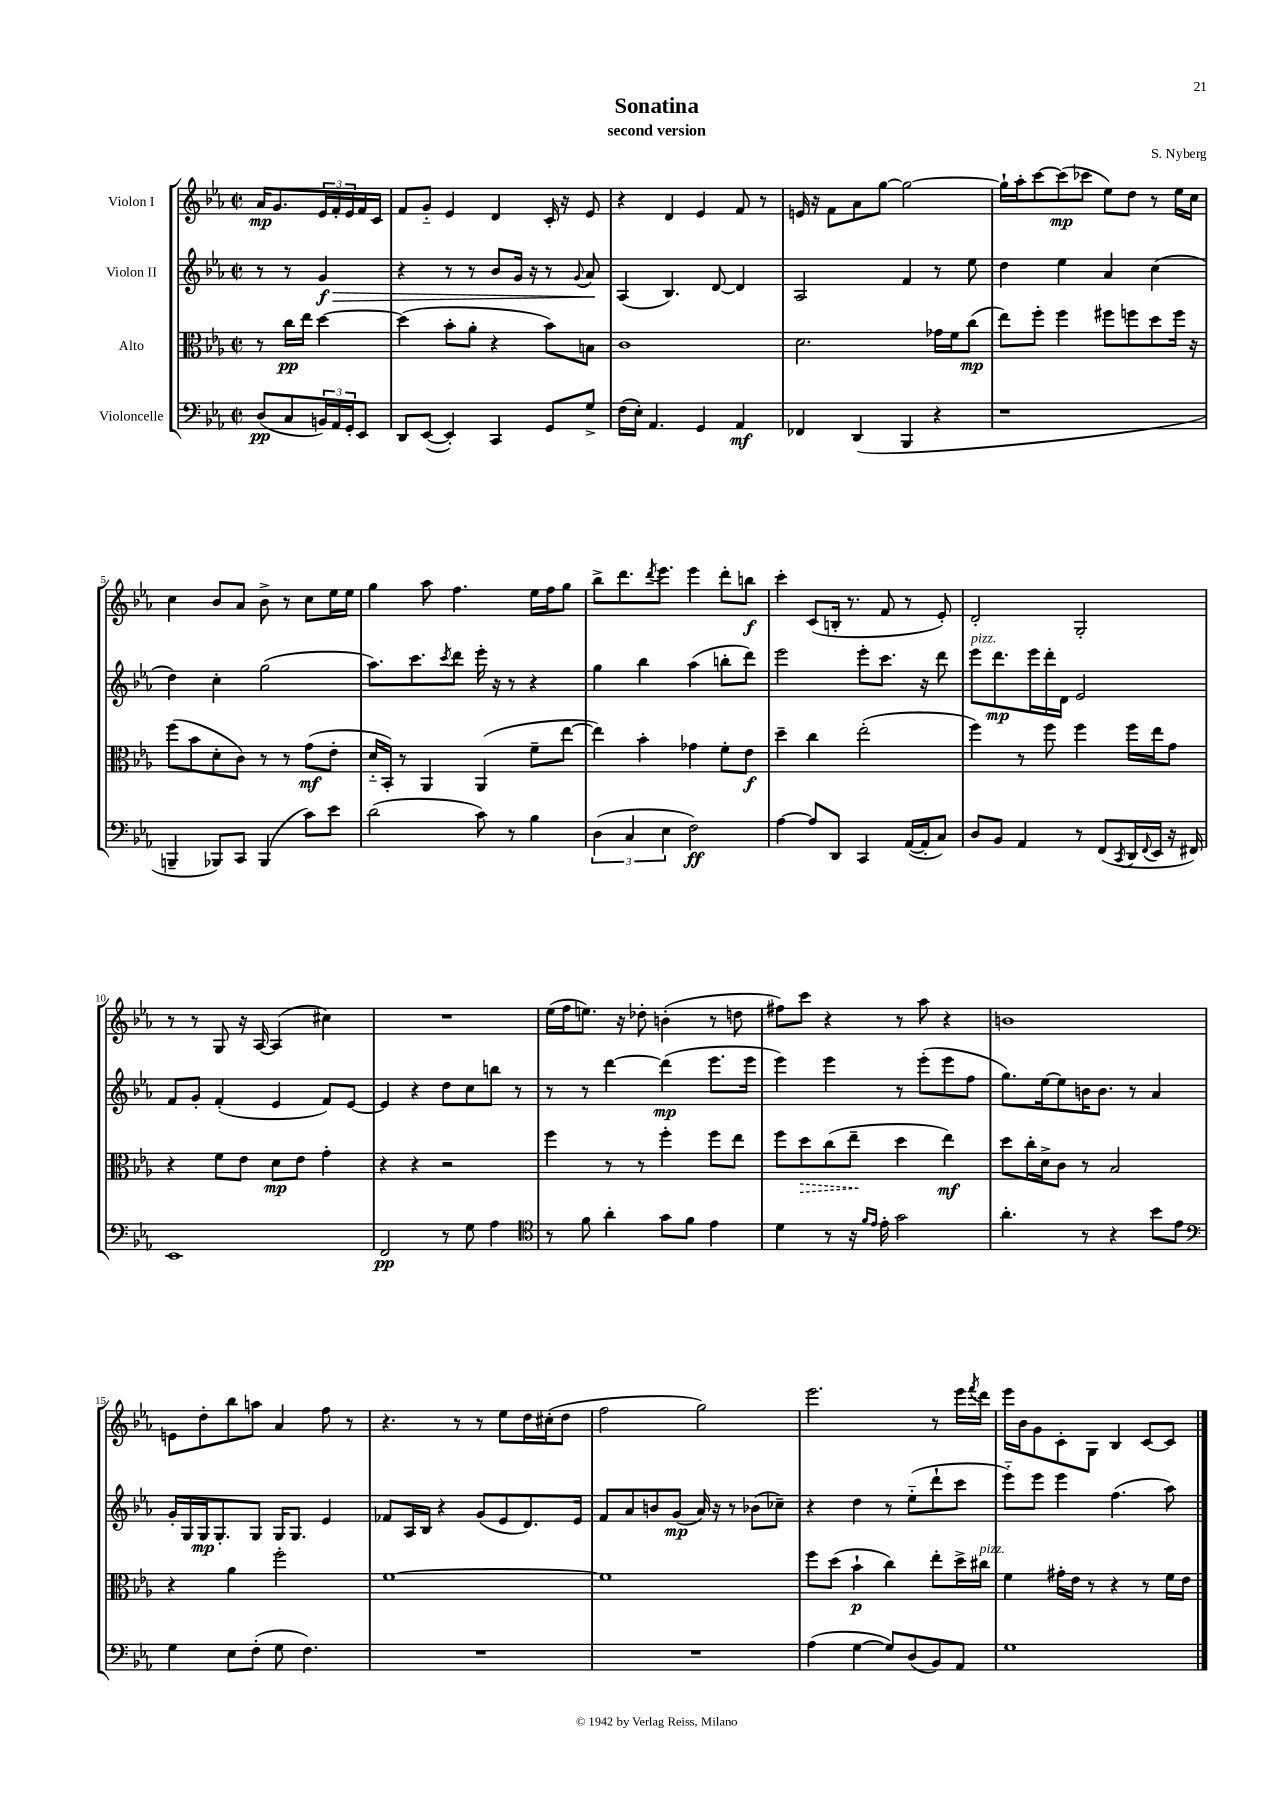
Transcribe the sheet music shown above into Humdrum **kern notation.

**kern	**dynam	**kern	**dynam	**kern	**dynam	**kern	**dynam
*part4	*part4	*part3	*part3	*part2	*part2	*part1	*part1
*staff4	*staff4	*staff3	*staff3	*staff2	*staff2	*staff1	*staff1
*I"Violoncelle	*	*I"Alto	*	*I"Violon II	*	*I"Violon I	*
*clefF4	*	*clefC3	*	*clefG2	*	*clefG2	*
*k[b-e-a-]	*	*k[b-e-a-]	*	*k[b-e-a-]	*	*k[b-e-a-]	*
*M2/2	*	*M2/2	*	*M2/2	*	*M2/2	*
*met(c|)	*	*met(c|)	*	*met(c|)	*	*met(c|)	*
=	=	=	=	=	=	=	=
(8D/L	pp	8r	.	8r	.	16a-/KL	mp
.	.	.	.	.	.	8.g/	.
8C/	.	16cc\LL	pp	8r	.	.	.
.	.	16ee-\JJ	.	.	.	.	.
!	!	!	!	!	!LO:HP:b	!	!
24BBn/L)	.	[4dd\	.	4g/	> f	24e-/L	.
24AA-/	.	.	.	.	.	24f'/	.
24GG'/J	.	.	.	.	.	24e-/	.
8EE-/J	.	.	.	.	.	16f/	.
.	.	.	.	.	.	16c/JJ	.
=1	=1	=1	=1	=1	=1	=1	=1
8DD/L	.	(4dd\]	.	4r	.	8f/L	.
([8EE-/J	.	.	.	.	.	8g/J	.
4EE-'/])	.	8b-'\L	.	8r	.	4e-/	.
.	.	8a-'\J	.	8r	.	.	.
4CC/	.	4r	.	8b-/L	.	4d/	.
.	.	.	.	16g/Jk	.	.	.
.	.	.	.	16r	.	.	.
8GG/L	.	8b-\L)	.	8r	.	16c'/	.
.	.	.	.	.	.	16r	.
.	.	.	.	8qqg/	.	.	.
8G^/J	.	8Bn\J	.	8a-/	.	8e-/	.
.	.	.	.	.	]	.	.
=2	=2	=2	=2	=2	=2	=2	=2
(16F\LL	.	1c	.	(4A-/	.	4r	.
16E-'\JJ)	.	.	.	.	.	.	.
4.AA-/	.	.	.	.	.	.	.
.	.	.	.	4.B-/)	.	4d/	.
4GG/	.	.	.	.	.	4e-/	.
.	.	.	.	[8d/	.	.	.
4AA-/	mf	.	.	4d/]	.	8f/	.
.	.	.	.	.	.	8r	.
=3	=3	=3	=3	=3	=3	=3	=3
4FF-X/	.	2.d\	.	2A-/	.	16en/	.
.	.	.	.	.	.	16r	.
.	.	.	.	.	.	8f\L	.
(4DD/	.	.	.	.	.	8a-\	.
.	.	.	.	.	.	[8gg\J	.
4BBB-/	.	.	.	4f/	.	2gg\_	.
4r	.	16g-X\LL	.	8r	.	.	.
.	.	16f\J	.	.	.	.	.
.	.	(8cc\J	mp	8ee-\	.	.	.
=4	=4	=4	=4	=4	=4	=4	=4
1r	.	8ee-\L)	.	4dd\	.	16gg`\LL]	.
.	.	.	.	.	.	16aa-'\J	.
.	.	8ff'\J	.	.	.	[8ccc\	.
.	.	4ff\	.	4ee-\	.	(8ccc\]	mp
.	.	.	.	.	.	8ccc-X\J	.
.	.	8ff#X\L	.	4a-/	.	8ee-\L)	.
.	.	8ffn\	.	.	.	8dd\J	.
.	.	8dd\	.	(4cc\	.	8r	.
.	.	16ff\Jk	.	.	.	16ee-\LL	.
.	.	16r	.	.	.	16cc\JJ	.
!!LO:LB:g=z
=5	=5	=5	=5	=5	=5	=5	=5
4BBBn~/	.	(8ff\L	.	4dd\)	.	4cc\	.
.	.	8b-\	.	.	.	.	.
8BBB-X/L)	.	8d'\	.	4cc'\	.	8b-/L	.
8CC/J	.	8c\J)	.	.	.	8a-/J	.
(4BBB-/	.	8r	.	(2gg\	.	8b-^\	.
.	.	8r	.	.	.	8r	.
8c\L)	.	(8g\L	mf	.	.	8cc\L	.
8e-\J	.	8e-'\J	.	.	.	16ee-\L	.
.	.	.	.	.	.	16ee-\JJ	.
=6	=6	=6	=6	=6	=6	=6	=6
(2d\	.	16d/LL	.	8.aa-\L)	.	4gg\	.
.	.	16BB-'/JJ)	.	.	.	.	.
.	.	8r	.	.	.	.	.
.	.	.	.	8.ccc\	.	.	.
.	.	4AA-/	.	.	.	8aa-\	.
.	.	.	.	8qccc/	.	.	.
.	.	.	.	8ddd\J	.	4.ff\	.
8c\)	.	(4AA-/	.	16eee-'\	.	.	.
.	.	.	.	16r	.	.	.
8r	.	.	.	8r	.	.	.
4B-\	.	8f~\L	.	4r	.	16ee-\LL	.
.	.	.	.	.	.	16ff\J	.
.	.	[8ee-\J	.	.	.	8gg\J	.
=7	=7	=7	=7	=7	=7	=7	=7
(6D\	.	4ee-\])	.	4gg\	.	8bb-^\L	.
.	.	.	.	.	.	8.ddd\	.
6C/	.	.	.	.	.	.	.
.	.	4b-'\	.	4bb-\	.	.	.
.	.	.	.	.	.	8qddd/	.
.	.	.	.	.	.	8.eee-\J	.
6E-\	.	.	.	.	.	.	.
2F\)	ff	4g-X\	.	(4aa-\	.	4eee-\	.
.	.	8f'\L	.	8bbn'\L	.	8ddd'\L	.
.	.	8e-\J	f	8ddd\J)	.	8bbn\J	f
=8	=8	=8	=8	=8	=8	=8	=8
[4A-\	.	4dd~\	.	2eee-\	.	4ccc'\	.
8A-/L]	.	4cc\	.	.	.	(8c/L	.
8DD/J	.	.	.	.	.	16Bn'/Jk	.
.	.	.	.	.	.	8.r	.
4CC/	.	(2ee-'\	.	8eee-'\L	.	.	.
.	.	.	.	8.ccc\J	.	8f/	.
([16AA-/LL	.	.	.	.	.	8r	.
16AA-'/J]	.	.	.	16r	.	.	.
8C/J)	.	.	.	8ddd\	.	8e-'/)	.
=9	=9	=9	=9	=9	=9	=9	=9
!	!	!	!	!LO:TX:a:i:t=pizz.	!	!	!
8D/L	.	4ff\)	.	8eee-\L	.	2d'/	.
8BB-/J	.	.	.	8.ddd\	mp	.	.
4AA-/	.	8r	.	.	.	.	.
.	.	.	.	16eee-\L	.	.	.
.	.	8ff\	.	16ddd'\	.	.	.
.	.	.	.	16d\JJ	.	.	.
8r	.	4ff\	.	2e-/	.	2G'/	.
(8FF/L	.	.	.	.	.	.	.
8qCC/	.	.	.	.	.	.	.
16DD/L	.	16ff\LL	.	.	.	.	.
8qqFF/	.	.	.	.	.	.	.
16EE-/JJ	.	16ee-\J	.	.	.	.	.
16r	.	8g\J	.	.	.	.	.
16FF#X/)	.	.	.	.	.	.	.
!!LO:LB:g=z
=10	=10	=10	=10	=10	=10	=10	=10
1EE-	.	4r	.	8f/L	.	8r	.
.	.	.	.	8g'/J	.	8r	.
.	.	8f\L	.	(4f'/	.	8G/	.
.	.	8e-\J	.	.	.	16r	.
.	.	.	.	.	.	[16A-/	.
.	.	8d\L	mp	4e-/	.	(4A-/]	.
.	.	8e-\J	.	.	.	.	.
.	.	4g'\	.	8f/L)	.	4cc#X\)	.
.	.	.	.	[8e-/J	.	.	.
=11	=11	=11	=11	=11	=11	=11	=11
2FF/	pp	4r	.	4e-/]	.	1r	.
.	.	4r	.	4r	.	.	.
8r	.	2r	.	8dd\L	.	.	.
8G\	.	.	.	8cc\	.	.	.
4A-\	.	.	.	8bbn\J	.	.	.
.	.	.	.	8r	.	.	.
=12	=12	=12	=12	=12	=12	=12	=12
*clefC4	*	*	*	*	*	*	*
8r	.	4ff\	.	8r	.	(16ee-\LL	.
.	.	.	.	.	.	16ff\J	.
8f\	.	.	.	8r	.	8.een\J)	.
4a-'\	.	8r	.	[4ddd\	.	.	.
.	.	.	.	.	.	16r	.
.	.	8r	.	.	.	8dd-X'\	.
8g\L	.	4ff'\	.	(4ddd\]	mp	(4bn'\	.
8f\J	.	.	.	.	.	.	.
4e-\	.	8ff\L	.	8.eee-\L	.	8r	.
.	.	8ee-\J	.	.	.	8ddn\	.
.	.	.	.	16eee-\Jk	.	.	.
=13	=13	=13	=13	=13	=13	=13	=13
4d\	.	8ff\L	.	4eee-\)	.	8ff#X\L)	.
!	!	!	!LO:HP:b	!	!	!	!
.	.	8dd\	>	.	.	8ccc\J	.
8r	.	(8cc\	.	4eee-\	.	4r	.
16r	.	8ee-~\J	.	.	.	.	.
16qqf/LL	.	.	.	.	.	.	.
16qqe-/JJ	.	.	.	.	.	.	.
16e-'\	.	.	.	.	.	.	.
2g\	.	4dd\	]	8r	.	8r	.
.	.	.	.	(8eee-'\L	.	8aa-\	.
.	.	4ee-\)	mf	8eee-\	.	4r	.
.	.	.	.	8ff\J	.	.	.
=14	=14	=14	=14	=14	=14	=14	=14
4.a-'\	.	8dd\L	.	8.gg\L)	.	1bn	.
.	.	16cc'\L	.	.	.	.	.
.	.	16d^\J	.	[16ee-\k	.	.	.
.	.	8c\J	.	8ee-\]	.	.	.
8r	.	8r	.	16bn\K	.	.	.
.	.	.	.	8.b\J	.	.	.
4r	.	2B-/	.	.	.	.	.
.	.	.	.	8r	.	.	.
8b-\L	.	.	.	4a-/	.	.	.
8e-\J	.	.	.	.	.	.	.
!!LO:LB:g=z
=15	=15	=15	=15	=15	=15	=15	=15
*clefF4	*	*	*	*	*	*	*
4G\	.	4r	.	16g'/LL	.	8en\L	.
.	.	.	.	16G/	.	.	.
.	.	.	.	16G/J	mp	8dd'\	.
.	.	.	.	8.G'/	.	.	.
8E-\L	.	4a-\	.	.	.	8bb-\	.
(8F'\J	.	.	.	8G/J	.	8aan\J	.
8G\	.	2ff'\	.	16G/KL	.	4a-/	.
.	.	.	.	8.G/J	.	.	.
4.F\)	.	.	.	.	.	.	.
.	.	.	.	4e-/	.	8ff\	.
.	.	.	.	.	.	8r	.
=16	=16	=16	=16	=16	=16	=16	=16
1r	.	[1f	.	8f-X/L	.	4.r	.
.	.	.	.	16A-/L	.	.	.
.	.	.	.	16B-/JJ	.	.	.
.	.	.	.	4r	.	.	.
.	.	.	.	.	.	8r	.
.	.	.	.	(8g/L	.	8r	.
.	.	.	.	8e-/	.	8ee-\L	.
.	.	.	.	8.d/)	.	16dd\L	.
.	.	.	.	.	.	(16cc#X'\J	.
.	.	.	.	.	.	8dd\J	.
.	.	.	.	16e-/Jk	.	.	.
=17	=17	=17	=17	=17	=17	=17	=17
1r	.	1f]	.	8f/L	.	2ff\	.
.	.	.	.	8a-/	.	.	.
.	.	.	.	8bn/	.	.	.
.	.	.	.	(8g/J	mp	.	.
.	.	.	.	16a-/)	.	2gg\)	.
.	.	.	.	16r	.	.	.
.	.	.	.	8r	.	.	.
.	.	.	.	(8b-X\L	.	.	.
.	.	.	.	8cc-X~\J)	.	.	.
=18	=18	=18	=18	=18	=18	=18	=18
(4A-\	.	8ff\L	.	4r	.	2.eee-\	.
.	.	(8dd\J	.	.	.	.	.
[4G\	.	4b-`\	p	4dd\	.	.	.
8G/L])	.	4cc\)	.	8r	.	.	.
(8D/	.	.	.	(8ee-\L	.	.	.
8BB-/)	.	8ee-'\L	.	8ddd`\	.	8r	.
8AA-/J	.	16dd^\L	.	8ccc\J	.	16eee-\LL	.
.	.	.	.	.	.	8qfff/	.
!	!	!LO:TX:a:i:t=pizz.	!	!	!	!	!
.	.	16cc#X\JJ	.	.	.	16ddd\JJ	.
=19	=19	=19	=19	=19	=19	=19	=19
1G	.	4f\	.	8eee-\L)	.	16eee-\LL	.
.	.	.	.	.	.	16b-\J	.
.	.	.	.	8eee-\J	.	8g\	.
.	.	16g#X'\LL	.	4eee-\	.	8c'\	.
.	.	16e-\JJ	.	.	.	.	.
.	.	8r	.	.	.	8G\J	.
.	.	4r	.	(4.ff\	.	4B-/	.
.	.	8r	.	.	.	[8c/L	.
.	.	16f\LL	.	8aa-\)	.	8c/J]	.
.	.	16e-\JJ	.	.	.	.	.
==	==	==	==	==	==	==	==
*-	*-	*-	*-	*-	*-	*-	*-
